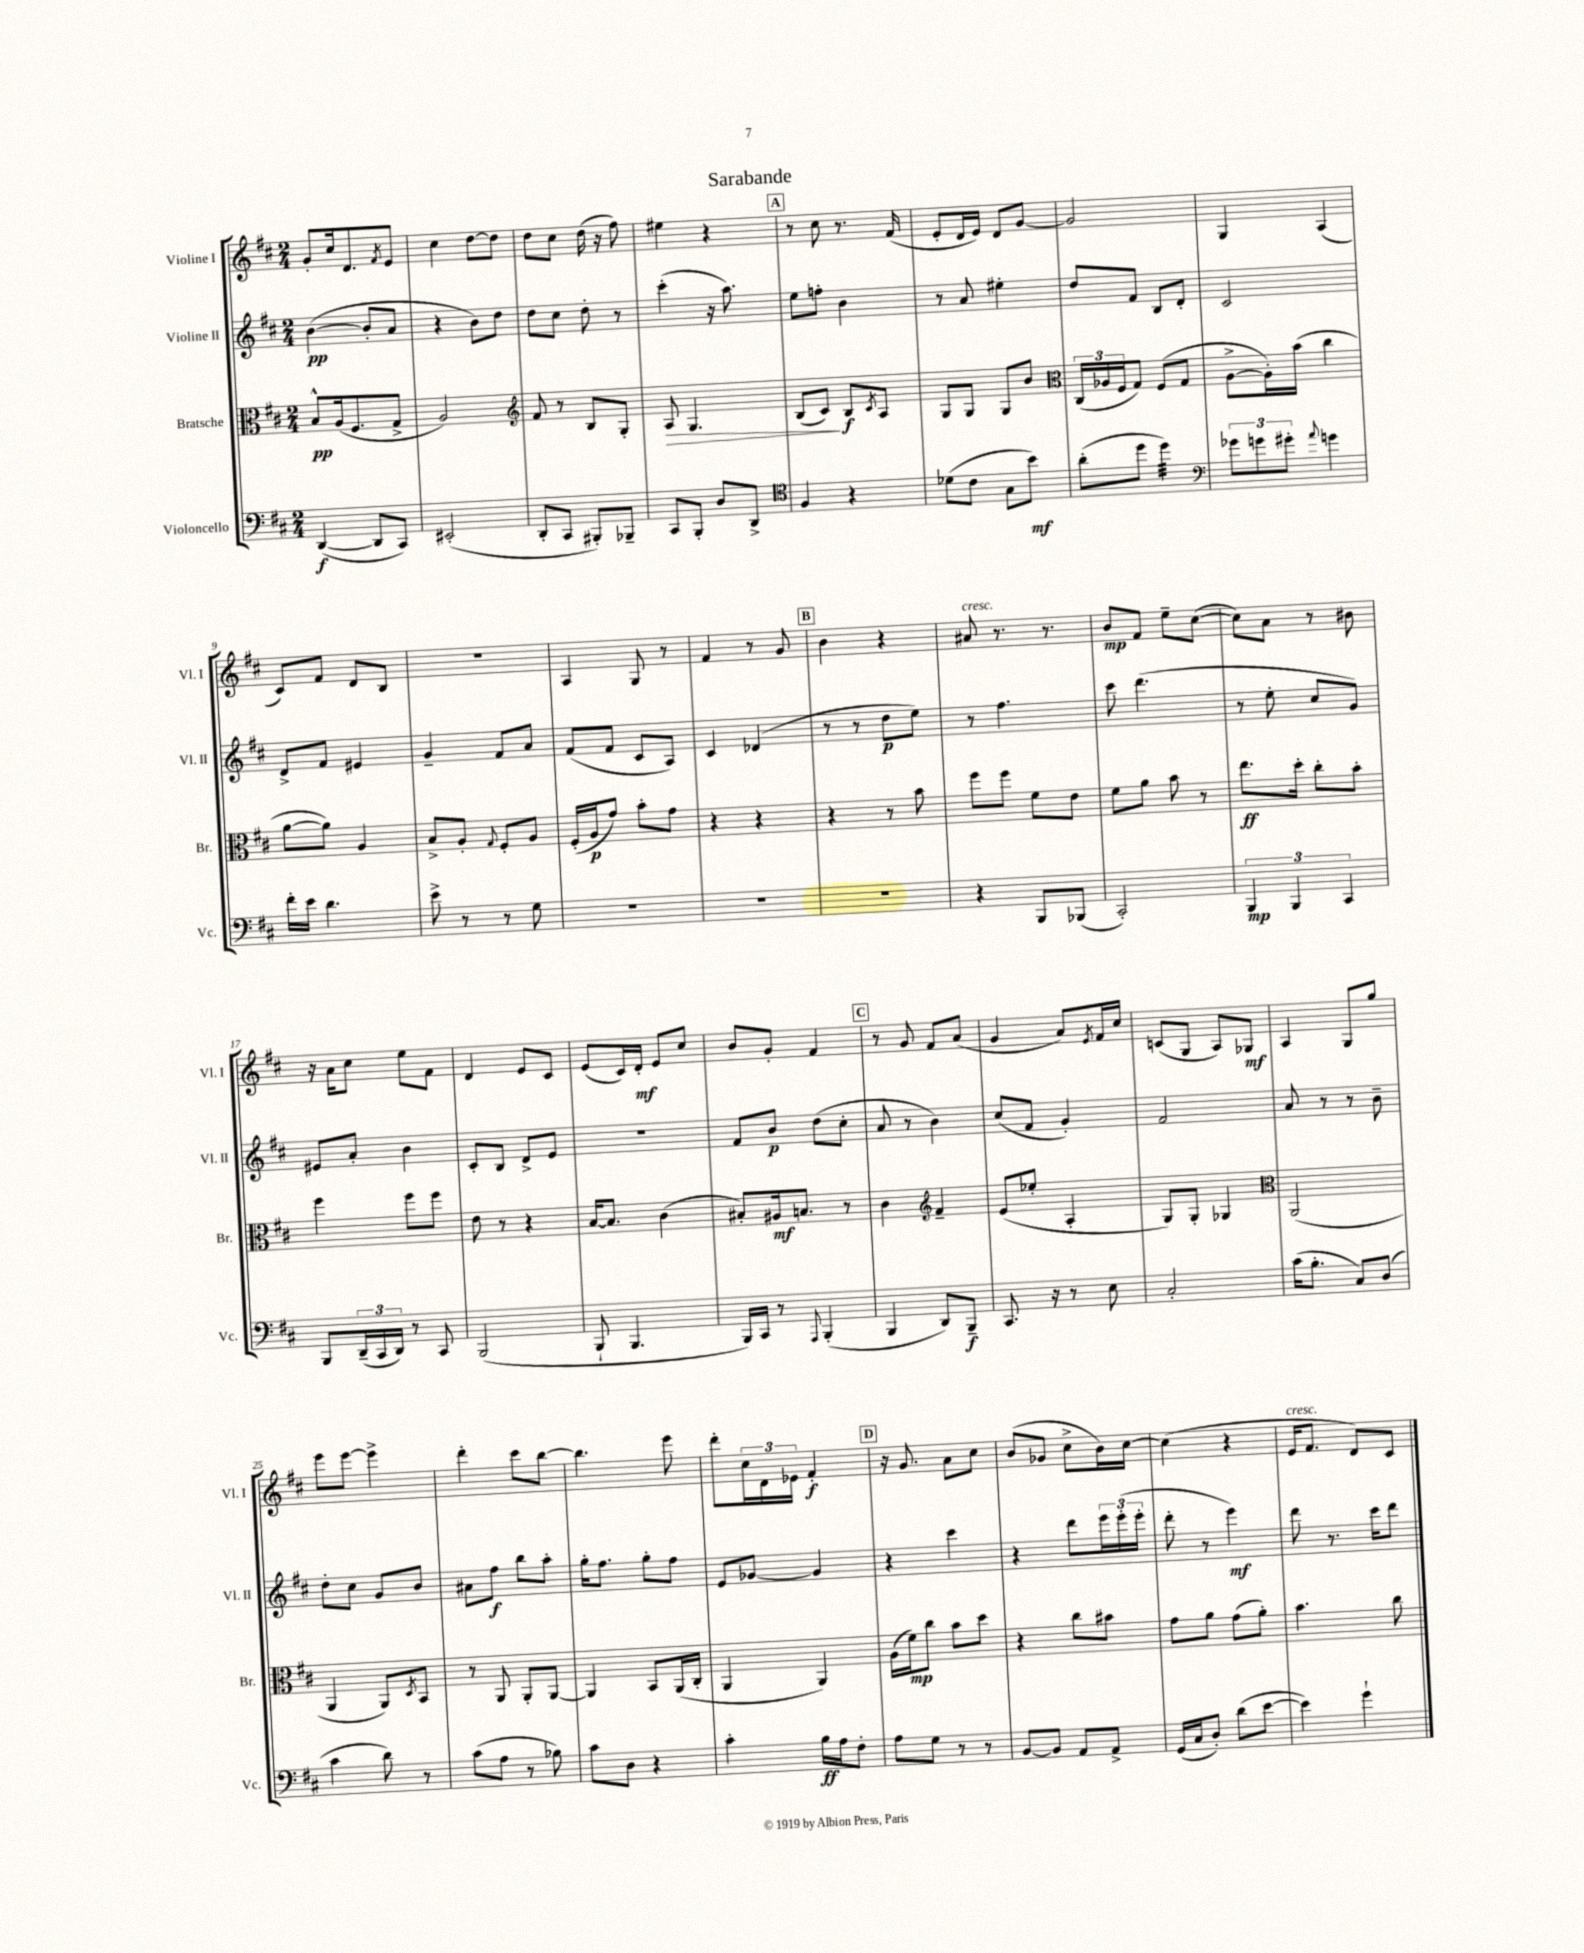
\header { title = "Sarabande" }
<<
\new StaffGroup <<
\new Staff = "s0" \with { instrumentName = "Violine I" shortInstrumentName = "Vl. I" } {
    \clef treble \key d \major \numericTimeSignature \time 2/4
    g'8-. cis''16 d'8. \acciaccatura { fis'8 } e'8 |
    cis''4 d''8~ d''8 |
    d''8 cis''8 d''16( r16 fis''8) |
    eis''4 r4 |
    \mark \markup { \box "A" } r8 cis''8 r8. fis'16( |
    e'8-. d'16 e'16) d'8 g'8~ |
    g'2 |
    g4 a4( |
    cis'8) fis'8 d'8 b8 |
    R2 |
    a4 g8 r8 |
    fis'4 r8 g'8 |
    \mark \markup { \box "B" } b'4 r4 |
    ais'8^\markup { \italic "cresc." } r8. r8. |
    b'8\mp fis'8 e''8-- cis''8~( |
    cis''8) a'8 r8 bis'8 |
    r16 a'16 cis''8 e''8 fis'8 |
    d'4 e'8 cis'8 |
    e'8( cis'16) d'16-.\mf e'8 cis''8 |
    b'8 g'8-. fis'4 |
    \mark \markup { \box "C" } r8 g'8 fis'8 a'8( |
    g'4 a'8) \acciaccatura { e'8 } fis'16 cis''16 |
    c'8( g8 a8) ges8\mf |
    a4 g8 g''8 |
    e'''8 e'''8~ e'''4-> |
    d'''4-. cis'''8 b''8~ |
    b''4. e'''8 |
    d'''8-. \tuplet 3/2 { cis''16 d'16 ees'16 } fis'4-.\f |
    \mark \markup { \box "D" } r16 g'8. a'8 cis''8 |
    b'8( ges'8 cis''8-> b'16) cis''16~ |
    cis''4( r4 |
    e'16^\markup { \italic "cresc." } fis'8. d'8) cis'8 \bar "|." |
}
\new Staff = "s1" \with { instrumentName = "Violine II" shortInstrumentName = "Vl. II" } {
    \clef treble \key d \major \numericTimeSignature \time 2/4
    b'4~\pp( b'8-. a'8 |
    r4 b'8) d''8 |
    d''8 cis''8 d''8-. r8 |
    cis'''4-.( r16 a''8.) |
    \mark \markup { \box "A" } e''8 f''8-. b'4 |
    r8 a'8 eis''4-. |
    d''8 fis'8 b8 d'8-. |
    cis'2 |
    d'8-> fis'8 eis'4 |
    g'4-- fis'8 a'8 |
    fis'8( fis'8 cis'8 a8) |
    cis'4 des'4( |
    \mark \markup { \box "B" } r8 r8 d''8\p e''8) |
    r8 fis''4. |
    cis'''8 d'''4.( |
    r8 e''8-. cis''8 g'8) |
    eis'8 a'8-. b'4 |
    cis'8-. b8 d'8-> e'8 |
    R2 |
    fis'8 b'8\p d''8( cis''8-. |
    \mark \markup { \box "C" } a'8 r8 b'4) |
    cis''8( fis'8 g'4-.) |
    fis'2 |
    a'8 r8 r8 b'8-- |
    d''8-. cis''8 g'8 b'8 |
    ais'8 fis''8\f b''8 a''8-. |
    g''16-. fis''8. g''8-. fis''8 |
    e'8 ges'8~ ges'4 |
    \mark \markup { \box "D" } r4 cis'''4 |
    r4 d'''8 \tuplet 3/2 { e'''16 e'''16-.( e'''16-. } |
    d'''8-. r8 e'''4\mf) |
    d'''8 r8. cis'''16 d'''8 \bar "|." |
}
\new Staff = "s2" \with { instrumentName = "Bratsche" shortInstrumentName = "Br." } {
    \clef alto \key d \major \numericTimeSignature \time 2/4
    b8-^\pp a16( fis8. g8-> |
    a2) |
    \clef treble fis'8 r8 b8 g8-. |
    a8\> g4. |
    \mark \markup { \box "A" } b8( cis'8\!) b8\f \acciaccatura { cis'8 } a8 |
    g8 g8 g8 b'8 |
    \clef alto \tuplet 3/2 { cis16( aes16 fis16 } g8) fis8( g8 |
    a8~-> a16-.) b'16( cis''4 |
    a'8~ a'8) a4 |
    b8-> a8-. \appoggiatura { g8 } fis8-. a8 |
    fis16-.( a16\p g'8) b'8-. g'8 |
    r4 r4 |
    \mark \markup { \box "B" } r4 r8 b'8 |
    fis''8 fis''8 fis'8 e'8 |
    fis'8 a'8 b'8 r8 |
    e''8.\ff d''16-. cis''8-. b'8-. |
    fis''4 fis''8 fis''8 |
    e'8 r8 r4 |
    b16~ b8. cis'4( |
    bis8-.) ais16\mf b8. r8 |
    \mark \markup { \box "C" } cis'4 \clef treble fis'4-- |
    e'8( ees''8-. a4-. |
    g8) g8-. ges4 |
    \clef alto a,2( |
    a,4 a,8) \acciaccatura { d8 } b,8 |
    r8 a,8 a,8-. a,8~ |
    a,4 b,8 a,16( cis16-. |
    a,4 a,4) |
    \mark \markup { \box "D" } a16( fis'16\mp) cis''8 b'8 d''8 |
    r4 cis''8 bis'8 |
    g'8 a'8 g'8( a'8-.) |
    b'4. cis''8 \bar "|." |
}
\new Staff = "s3" \with { instrumentName = "Violoncello" shortInstrumentName = "Vc." } {
    \clef bass \key d \major \numericTimeSignature \time 2/4
    d,4~\f( d,8 cis,8) |
    eis,2-.( |
    d,8-. cis,8 bis,,8-.) bes,,8-- |
    cis,8 b,,8-. d8 d,8-> |
    \mark \markup { \box "A" } \clef tenor fis4 r4 |
    des'8( cis'8 g8 b'8\mf) |
    a'8-.( d''8 d''4:32) |
    \clef bass \tuplet 3/2 { ges'8 g'8 gis'8-. } \appoggiatura { a'8 } g'4 |
    fis'16-. e'16 d'4. |
    e'8-> r8 r8 g8 |
    R2 |
    R2 |
    \mark \markup { \box "B" } R2 |
    r4 b,,8 bes,,8( |
    cis,2-.) |
    \tuplet 3/2 { b,,4\mp b,,4 cis,4 } |
    b,,8 \tuplet 3/2 { d,16--( cis,16 d,16) } r8 cis,8 |
    b,,2( |
    b,,8-! b,,4. |
    b,,16) cis,16 r8 \appoggiatura { a,,8 } b,,4-.( |
    \mark \markup { \box "C" } b,,4 d,8) b,,8--\f |
    cis,8. r16 r8 e8 |
    cis2-. |
    cis'16( b8.-. cis8) d8( |
    cis'4 d'8) r8 |
    cis'8( a8 r8 bes8) |
    cis'8 d8 r4 |
    cis'4-. b16\ff a16 fis8-. |
    \mark \markup { \box "D" } a8 g8 r8 r8 |
    b,8~ b,8 a,8 a,8-> |
    g,16( cis16 d8-.) d'8( e'8~ |
    e'4) g'4-! \bar "|." |
}
>>
>>
